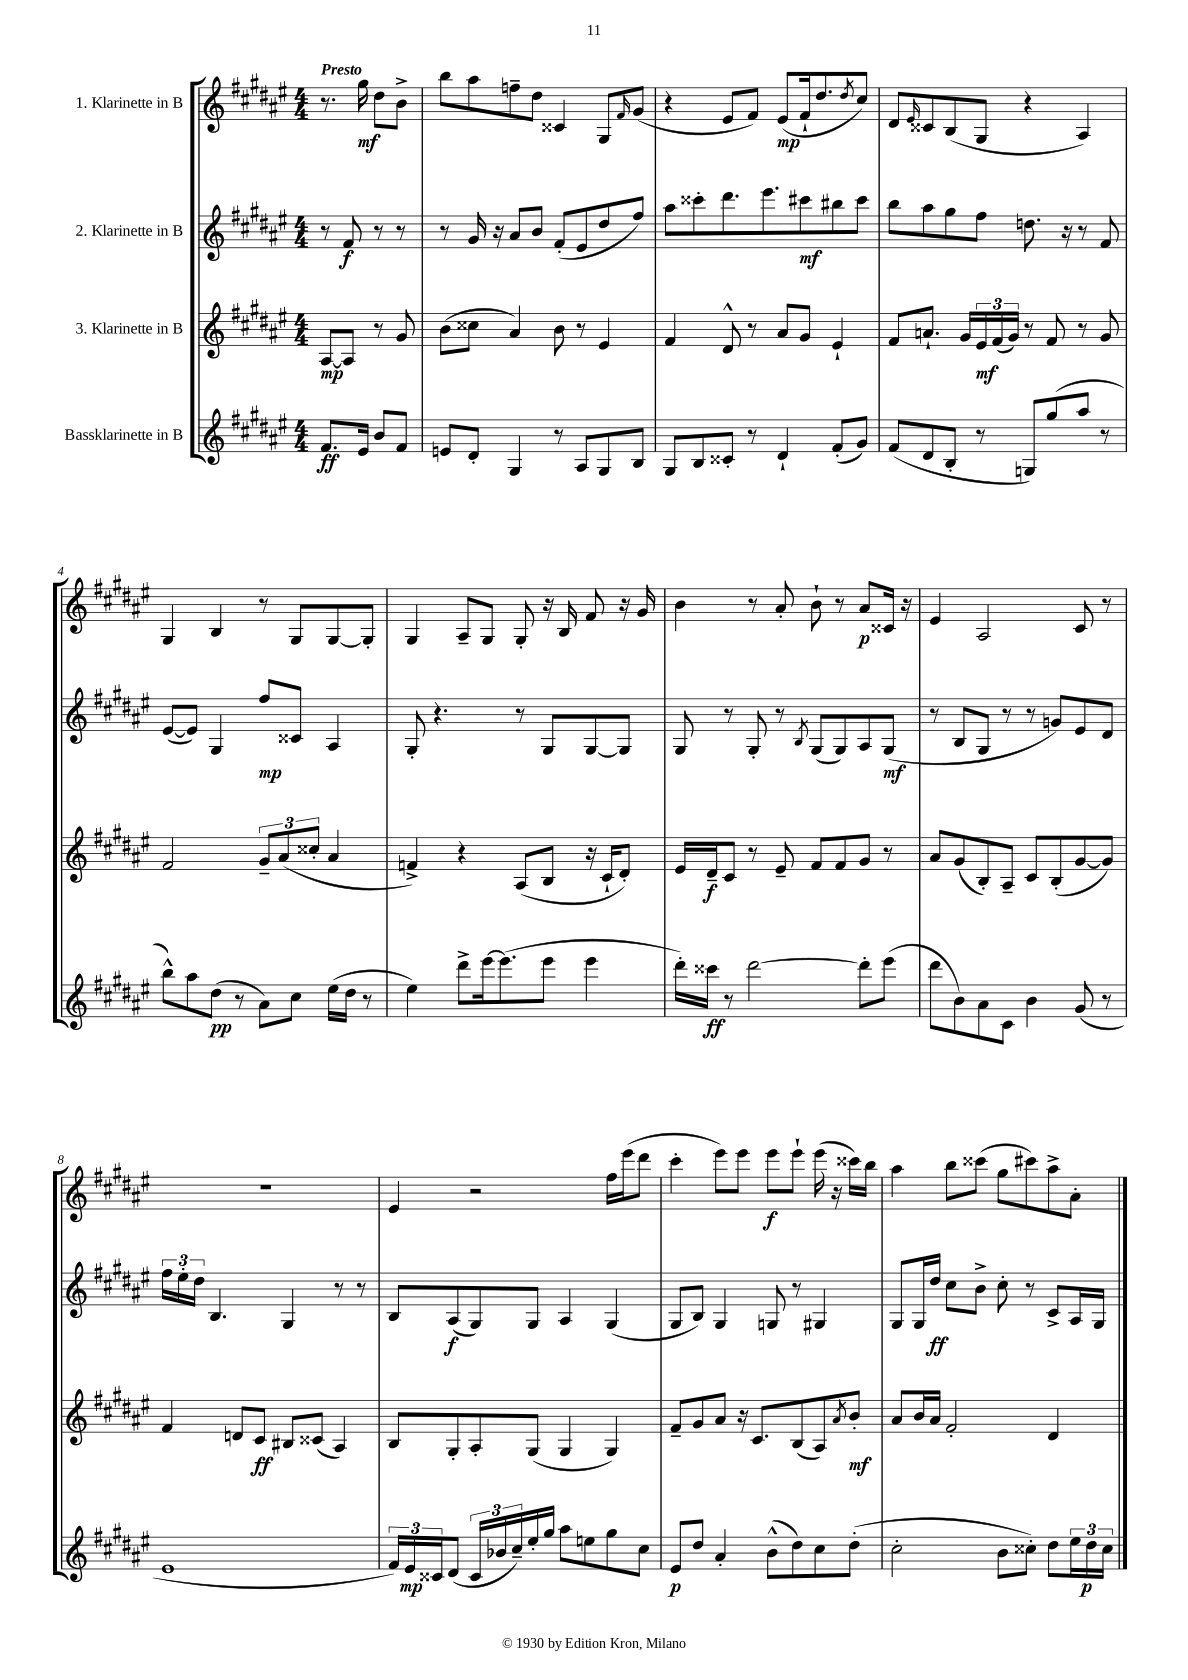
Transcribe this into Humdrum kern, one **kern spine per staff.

**kern	**kern	**kern	**kern
*staff4	*staff3	*staff2	*staff1
*clefG2	*clefG2	*clefG2	*clefG2
*k[f#c#g#d#a#e#]	*k[f#c#g#d#a#e#]	*k[f#c#g#d#a#e#]	*k[f#c#g#d#a#e#]
*M4/4	*M4/4	*M4/4	*M4/4
8.f#/L	[8A#/L	8r	8.r
.	8A#/]J	8f#/	.
16e#/Jk	.	.	16gg#\
8b/L	8r	8r	8dd#\L
8f#/J	8g#/	8r	8b^\J
=	=	=	=
8e/L	(8b\L	8r	8bb\L
8d#'/J	8cc##\J	16g#/	8aa#\
.	.	16r	.
4G#/	4a#/)	8a#/L	8ff~\
.	.	8b/J	8dd#\J
8r	8b\	(8f#'/L	4c##/
8A#/L	8r	8e#/	.
8G#/	4e#/	8dd#/	8G#/L
.	.	.	16qqf#/
8B/J	.	8ff#/J)	(8g#/J
=	=	=	=
8G#/L	4f#/	8aa#\L	4r
8B/	.	8ccc##'\	.
8c##'/J	8d#^^/	8.ddd#\	8e#/L
8r	8r	.	8f#/J)
.	.	8.eee#\	.
4d#`/	8a#/L	.	(8e#/L
.	8g#/J	8ccc#\	16f#`/k
.	.	.	8.dd#/
(8f#'/L	4e#`/	8bb#\	.
.	.	.	8qdd#/
8g#/J)	.	8ccc#\J	8cc#/J)
=	=	=	=
(8f#/L	8f#/L	8bb\L	8d#/L
.	.	.	16qqe#/
8d#/	8.a`/J	8aa#\	8c##/
8B'/J	.	8gg#\	(8B/
.	16g#/LL	.	.
8r	24e#/	8ff#\J	8G#/J
.	(24f#/	.	.
.	24g#/JJ)	.	.
8G/L)	8r	8.dd\	4r
(8gg#/	8f#/	.	.
.	.	16r	.
8aa#/J	8r	8r	4A#/)
8r	8g#/	8f#/	.
=	=	=	=
8bb^^\L)	2f#/	([8e#/L	4G#/
8aa#\	.	8e#/]J)	.
(8dd#\J	.	4G#/	4B/
8r	.	.	.
8a#\L)	12g#~/L	8ff#/L	8r
.	(12a#/	.	.
8cc#\J	.	8c##/J	8G#/L
.	12cc##'/J	.	.
(16ee#\LL	4a#/	4A#/	[8G#/
16dd#\JJ	.	.	.
8r	.	.	8G#'/]J
=	=	=	=
4ee#\)	4f^/)	8G#'/	4G#/
.	.	4.r	.
8ddd#^\L	4r	.	8A#~/L
[16eee#\k	.	.	8G#/J
(8.eee#\]	.	.	.
.	(8A#/L	8r	8G#'/
8eee#\J	8B/J	8G#/L	16r
.	.	.	16B/
4eee#\	16r	[8G#/	8f#/
.	16c#`/LK	.	.
.	8d#'/J)	8G#/]J	16r
.	.	.	16g#/
=	=	=	=
16ddd#'\LL)	16e#/LL	8G#/	4b\
16ccc##\JJ	16d#~/J	.	.
8r	8c#/J	8r	.
[2ddd#\	8r	8G#'/	8r
.	8e#~/	8r	8a#'/
.	.	8qB/	.
.	8f#/L	(8G#/L	8b`\
.	8f#/	8G#/)	8r
8ddd#'\]L	8g#/J	8A#/	8a#/L
(8eee#\J	8r	(8G#/J	16c##/Jk
.	.	.	16r
=	=	=	=
8ddd#\L	8a#/L	8r	4e#/
8b\)	(8g#/	8B/L	.
8a#\	8B'/)	8G#/J	2A#/
8c#\J	8A#~/J	8r	.
4b\	8c#/L	8r	.
.	(8B'/	8g/L)	.
(8g#/	[8g#/	8e#/	8c#/
8r	8g#/]J)	8d#/J	8r
=	=	=	=
1e#	4f#/	24ff#\LL	1r
.	.	24ee#'\	.
.	.	24dd#\JJ	.
.	.	4.B/	.
.	8d/L	.	.
.	8c#/J	.	.
.	8B#/L	4G#/	.
.	(8c##/J	.	.
.	4A#/)	8r	.
.	.	8r	.
=	=	=	=
24f#/LL)	8B/L	8B/L	4e#/
24e#/	.	.	.
24c##/J	.	.	.
(8d#/J	8G#'/	(8A#/	.
24c##/LL	8A#'/	8G#/)	2r
24b-/	.	.	.
24cc#~/)	.	.	.
16ee#'/	(8G#/J	8G#/J	.
16gg#/JJ	.	.	.
8aa#\L	4G#/	4A#/	.
8ee\	.	.	.
8gg#\	4G#/)	(4G#/	16ff#\LL
.	.	.	(16eee#\J
8cc#\J	.	.	8ddd#\J
=	=	=	=
8e#/L	8f#~/L	8G#/L	4ccc#'\
8dd#/J	8g#/	8B/J)	.
4a#'/	8a#/J	4G#/	8eee#\L)
.	16r	.	8eee#\J
.	8.c#/L	.	.
(8b^^\L	.	8G/	8eee#\L
8dd#\)	(8B/	8r	8eee#`\J
8cc#\	8A#/)	4G#/	(16eee#\
.	.	.	16r
.	8qa#/	.	.
(8dd#'\J	8b'/J	.	16ccc##\LL)
.	.	.	16bb\JJ
=	=	=	=
2cc#'\	8a#/L	8G#/L	4aa#\
.	16b/L	16G#/L	.
.	16a#/JJ	16dd#/JJ	.
.	2f#'/	8cc#\L	8bb\L
.	.	8b^\J	(8ccc##\J
8b\L	.	8cc#'\	8gg#\L
8cc##'\J)	.	8r	8ccc#\)
8dd#\L	4d#/	8c#^/L	8aa#^\
24ee#\L	.	16A#/L	8a#'\J
24dd#\	.	.	.
.	.	16G#/JJ	.
24cc##\JJ	.	.	.
==	==	==	==
*-	*-	*-	*-
